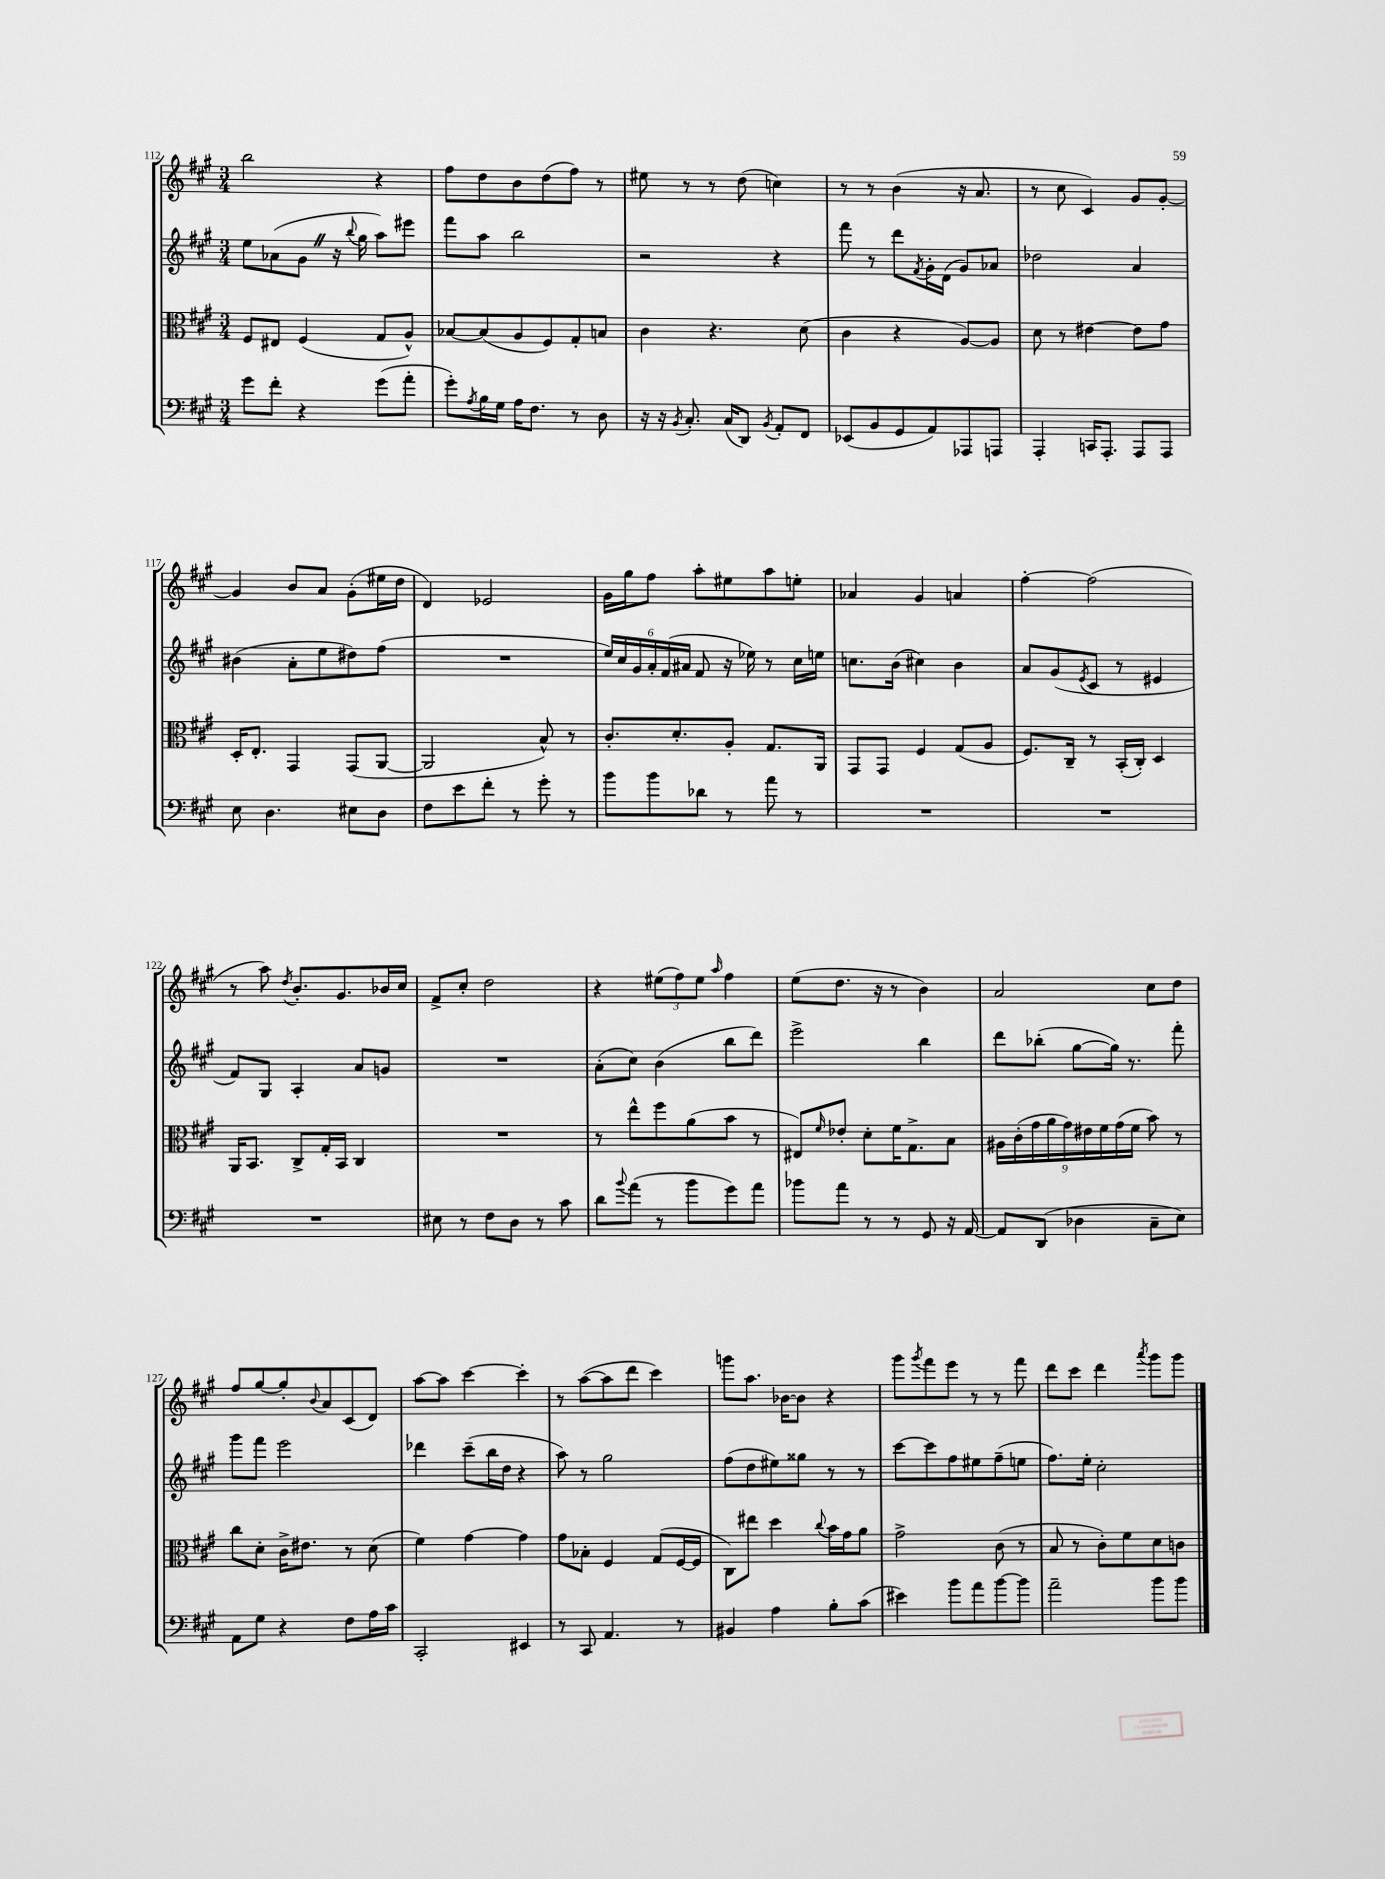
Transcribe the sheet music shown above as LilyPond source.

<<
\new StaffGroup <<
\new Staff = "s0" {
    \clef treble \key a \major \numericTimeSignature \time 3/4
    b''2 r4 |
    fis''8 d''8 b'8 d''8( fis''8) r8 |
    eis''8 r8 r8 d''8( c''4) |
    r8 r8 b'4( r16 a'8. |
    r8 cis''8 cis'4) gis'8 gis'8~-. |
    gis'4 b'8 a'8 gis'8-.( eis''16 d''16 |
    d'4) ees'2 |
    gis'16 gis''16 fis''8 a''8-. eis''8 a''8 e''8-. |
    aes'4 gis'4 a'4 |
    fis''4~-. fis''2( |
    r8 a''8) \acciaccatura { d''8 } b'8.-. gis'8. bes'16 cis''16 |
    fis'8-> cis''8-. d''2 |
    r4 \tuplet 3/2 { eis''8( fis''8) eis''8 } \grace { a''16 } fis''4 |
    e''8( d''8. r16 r8 b'4) |
    a'2 cis''8 d''8 |
    fis''8 gis''8~ gis''8-. \appoggiatura { b'8 } a'8 cis'8( d'8) |
    a''8~ a''8 cis'''4~ cis'''4-. |
    r8 a''8~( a''8 d'''8 cis'''4) |
    g'''8 a''8. bes'16~ bes'8 r4 |
    gis'''8 \acciaccatura { gis'''8 } fis'''8 e'''8 r8 r8 fis'''8 |
    d'''8 cis'''8 d'''4 \acciaccatura { a'''8 } gis'''8 gis'''8 \bar "|." |
}
\new Staff = "s1" {
    \clef treble \key a \major \numericTimeSignature \time 3/4
    e''8 aes'8( gis'8 \once \override BreathingSign.text = \markup { \musicglyph "scripts.caesura.straight" } \breathe r16 \appoggiatura { b''8 } gis''16 a''8) eis'''8 |
    fis'''8 a''8 b''2 |
    r2 r4 |
    fis'''8 r8 d'''8 \acciaccatura { fis'8 } gis'16-. d'16( gis'8) aes'8 |
    des''2 a'4 |
    bis'4( a'8-. e''8 dis''8) fis''8( |
    R2. |
    \tuplet 6/4 { e''16) cis''16 gis'16 a'16-. fis'16( ais'16 } fis'8 r16 ees''16) r8 cis''16 e''16 |
    c''8. b'16( cis''4) b'4 |
    a'8 gis'8( \acciaccatura { e'8 } cis'8 r8 eis'4 |
    fis'8) gis8 a4-. a'8 g'8 |
    R2. |
    a'8-.( cis''8) b'4( b''8 d'''8) |
    e'''2-> b''4 |
    d'''8 bes''8-.( gis''8~ gis''16) r8. fis'''8-. |
    gis'''8 fis'''8 e'''2 |
    des'''4 cis'''8--( b''16 d''16 r4 |
    a''8) r8 gis''2 |
    fis''8( d''8 eis''8) gisis''8 r8 r8 |
    cis'''8~ cis'''8 fis''8 eis''8 fis''8--( e''8 |
    fis''8.) e''16-. cis''2-. \bar "|." |
}
\new Staff = "s2" {
    \clef alto \key a \major \numericTimeSignature \time 3/4
    fis8 eis8 fis4( gis8 a8-^) |
    bes8~ bes8( a8 fis8) gis8-. b8 |
    cis'4 r4. d'8( |
    cis'4 r4 a8~) a8 |
    d'8 r8 eis'4~ eis'8 gis'8 |
    d16-. e8.-. gis,4 gis,8( a,8~ |
    a,2 b8-^) r8 |
    cis'8.-. d'8.-. a8-. gis8. a,16 |
    gis,8 gis,8 fis4 gis8( a8 |
    fis8.) cis16-- r8 b,16-.( cis16-.) d4 |
    a,16 b,8. cis8-> gis16-. b,16 cis4 |
    R2. |
    r8 e''8-^ fis''8 a'8( b'8 r8 |
    eis8) \grace { fis'16 } ees'8-. d'8-. fis'16 gis8.-> b8 |
    \tuplet 9/8 { ais16 cis'16-.( gis'16 a'16 gis'16) eis'16 fis'16 gis'16( fis'16 } b'8) r8 |
    cis''8 d'8-. cis'16-> eis'8. r8 d'8( |
    fis'4) gis'4~ gis'4 |
    gis'8 bes8-. fis4 gis8( fis16~ fis16 |
    cis8) eis''8 d''4 \appoggiatura { cis''8 } b'16 gis'16 a'8 |
    gis'2-> cis'8( r8 |
    b8 r8 cis'8-.) fis'8 d'8 c'8 \bar "|." |
}
\new Staff = "s3" {
    \clef bass \key a \major \numericTimeSignature \time 3/4
    gis'8 fis'8-. r4 gis'8( a'8-. |
    gis'8-.) \acciaccatura { a8 } b16 gis16 a16 fis8. r8 d8 |
    r16 r16 \acciaccatura { b,8 } cis8.-. cis16( d,8) \acciaccatura { b,8 } a,8-. fis,8 |
    ees,8( b,8 gis,8 a,8) aes,,8 a,,8 |
    a,,4-. c,16 a,,8.-. a,,8 a,,8 |
    e8 d4. eis8 d8 |
    fis8 e'8 fis'8-. r8 gis'8-. r8 |
    b'8 b'8 des'8 r8 a'8 r8 |
    R2. |
    R2. |
    R2. |
    eis8 r8 fis8 d8 r8 cis'8 |
    d'8 \appoggiatura { b'8 } a'8( r8 b'8 gis'8) a'8 |
    bes'8 a'8 r8 r8 gis,8 r16 a,16~ |
    a,8 d,8( des4 cis8-- e8) |
    a,8 gis8 r4 fis8 a16 cis'16 |
    cis,2-. eis,4 |
    r8 cis,8 a,4. r8 |
    bis,4 a4 b8-. cis'8( |
    eis'4) b'8 a'8 b'8~ b'8 |
    a'2-- b'8 b'8 \bar "|." |
}
>>
>>
\layout { \context { \Score currentBarNumber = #112 } }
